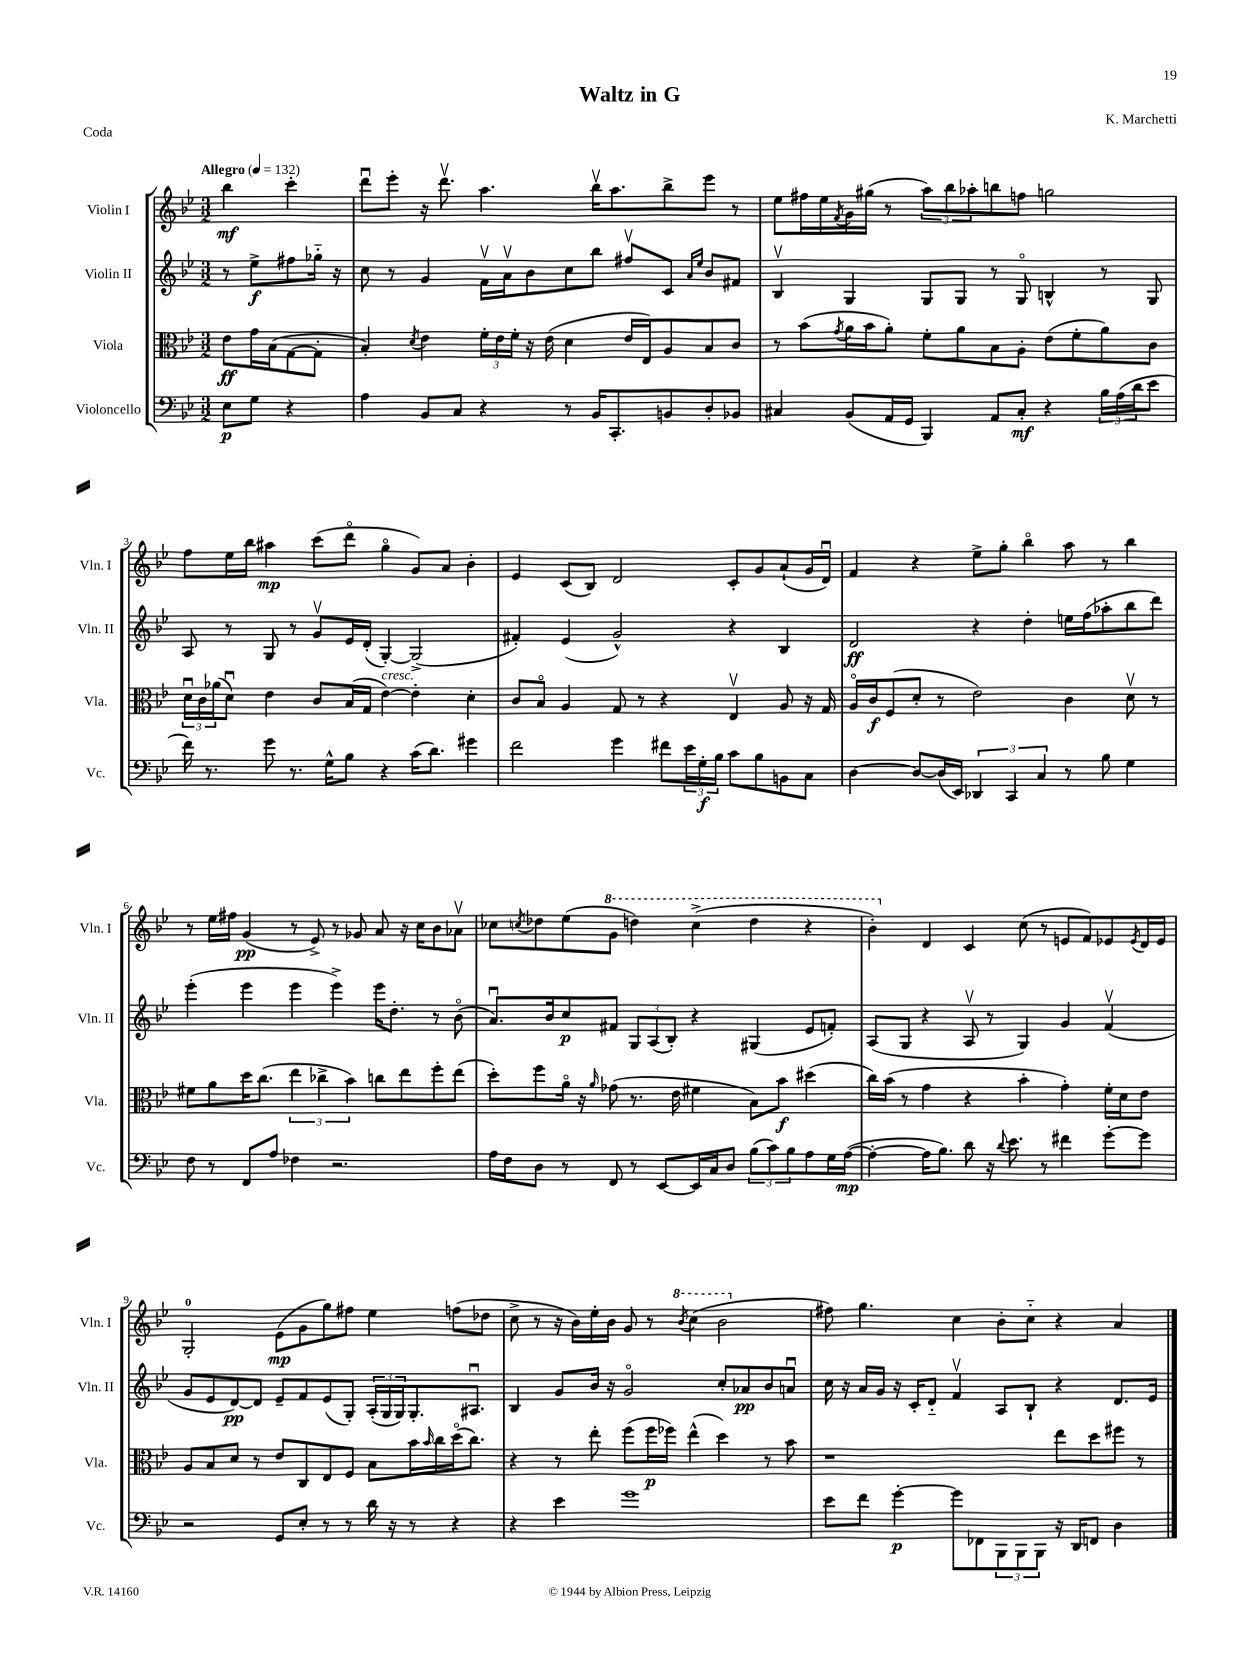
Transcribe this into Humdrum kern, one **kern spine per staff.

**kern	**kern	**kern	**kern
*staff4	*staff3	*staff2	*staff1
*clefF4	*clefC3	*clefG2	*clefG2
*k[b-e-]	*k[b-e-]	*k[b-e-]	*k[b-e-]
*M3/2	*M3/2	*M3/2	*M3/2
*MM132	*MM132	*MM132	*MM132
8E-	8e-	8r	4bb-
8G	16g	8ee-^	.
.	(16B-	.	.
4r	[8G	8ff#	4ccc'
.	8G']	16gg-'~	.
.	.	16r	.
=	=	=	=
4A	4B-')	8cc	8dddu
.	.	8r	8eee-'
.	8qd	.	.
8BB-	4e-	4g	16r
.	.	.	8.dddv
8C	.	.	.
4r	24f'	16fv	4.aa
.	24e-	.	.
.	.	16av	.
.	24f'	.	.
.	16r	8b-	.
.	(16e-	.	.
8r	4d	8cc	.
16BB-	.	8bb-	16bb-v
8.CC'	.	.	8.aa
.	16e-	8ff#v	.
.	16E-)	.	.
8BB	8A	8c	8bb-^
.	.	16qqa	.
.	.	16qqee-	.
8D'	8B-	8b-	8eee-
8BB-	8c	8f#	8r
=	=	=	=
4C#	8r	4B-v	8ee-
.	(8b-	.	16ff#
.	.	.	16ee-
.	8qg	.	8qf
(8BB-	16a	4G	16g
.	16b-	.	(16gg#
16AA	8a')	.	8r
16GG	.	.	.
4BBB-)	8f'	8G	12aa)
.	.	.	12bb-
.	8a	8G	.
.	.	.	12aa-'
8AA	8B-	8r	8bb
8C#'	8A'	8Go	8ff
4r	(8e-	4B^^	2gg
.	8f'	.	.
24B-	8a)	8r	.
(24A	.	.	.
24d	.	.	.
8e-	8c	8G	.
=	=	=	=
16f)	24du	8A	8ff
.	24c	.	.
8.r	.	.	.
.	(24a-	.	.
.	8du)	8r	16ee-
.	.	.	16bb-
8g	4e-	8G	4aa#
8.r	.	8r	.
.	8c	8gv	(8ccc
16G^^	.	.	.
8B-	(16B-	16e-	8dddo
.	16G	(16d'	.
4r	[4e-)	[4G')	4ggo
(16c	4e-']	(2G^]	8g)
8.d)	.	.	.
.	.	.	8a
4g#	4d'	.	4b-'
=	=	=	=
2f	8c	4f#')	4e-
.	8B-o	.	.
.	4A	(4e-	(8c
.	.	.	8B-)
4g	8G	2g^^)	2d
.	8r	.	.
8f#	4r	.	.
24e-	.	.	.
24G'	.	.	.
24B-	.	.	.
8c	4E-v	4r	8c'
8B-	.	.	8g
8BB	8A	4B-	(8a`
8C	16r	.	16g
.	16G	.	16du)
=	=	=	=
[4D	16Ao	2d	4f
.	16c	.	.
.	(8F	.	.
8D_	8d'	.	4r
(16D]	8r	.	.
16EE-)	.	.	.
6DD-	2e-)	4r	8ee-^
.	.	.	8gg'
6CC	.	.	.
.	.	4dd'	4bb-o
6C	.	.	.
8r	4c	16ee	8aa
.	.	(16ff	.
8B-	.	8aa-'	8r
4G	8dv	8bb-	4bb-
.	8r	8ddd)	.
=	=	=	=
8F	8f#	(4eee-'	8r
8r	8a	.	16ee-
.	.	.	16ff#
8FF	16dd	4eee-	(4g
.	(8.cc	.	.
8A	.	.	.
4F-	6ee-	4eee-	8r
.	.	.	8e-^)
.	6cc-^	.	.
2.r	.	4eee-^)	8r
.	6b-)	.	.
.	.	.	8g-
.	8cc	16eee-	8a
.	.	8.dd'	.
.	8ee-	.	16r
.	.	.	16cc
.	8ff'	8r	8b-
.	(8ee-	(8b-o	8a-v
=	=	=	=
16A	8dd')	8.au)	8cc-
16F	.	.	.
.	.	.	8qcc
8D	8ff	.	8dd-
.	.	16b-	.
8r	16ao	8cc	(8ee-
.	16r	.	.
.	16qqa	.	.
8FF	(8g-	8f#	8gg
8r	8.r	12G	4ddd)
.	.	(12A	.
[8EE-	.	.	.
.	.	12B-')	.
.	16e-	.	.
16EE-]	4f#	4r	(4ccc^
16C	.	.	.
8D	.	.	.
(12B-	8B-)	(4G#	4ddd
12c)	.	.	.
.	8b-	.	.
12B-	.	.	.
8A	(4dd#	8e-	4r
16G	.	8f')	.
([16A	.	.	.
=	=	=	=
4A'_	16cc)	(8A	4bb-')
.	(16b-	.	.
.	8r	8G	.
16A]	4g	4r	4d
8.B-)	.	.	.
8d	4r	8Av	4c
16r	.	8r	.
8qqd	.	.	.
8.e-	.	.	.
.	4b-'	4G)	(8cc
8r	.	.	8r
4f#	4g')	4g	8e
.	.	.	8f)
[8g'	16f'	(4fv	8e-
.	16d	.	.
.	.	.	8qe-
8g]	8e-	.	16d
.	.	.	16e-
=	=	=	=
2r	8A	8g	2G'
.	8B-	8e-	.
.	8d	[8d)	.
.	8r	8d]	.
8GG	8e-	8e-~	(8e-
8E-'	8C	8f	8g
8r	8E-	(8e-	8gg)
8r	8F	8G')	8ff#
16d	8B-	(24A'	4ee-
.	.	24G	.
16r	.	.	.
.	.	24G)	.
8r	16b-	8.G'	.
.	16qqb-	.	.
.	16cc	.	.
4r	(16ddo	.	(8ff
.	8.cc)	8.A#u	.
.	.	.	8dd-
=	=	=	=
4r	4r	4B-	8cc^
.	.	.	8r
4e-	8r	8g	16r
.	.	.	16b-)
.	8ee-'	16b-	16ee-'
.	.	16r	16b-
1g	(8ff	2go	8g
.	16ff	.	8r
.	16ff-)	.	.
.	.	.	8qbb-
.	(4ee-^^	.	(4ccc
.	4dd)	8cc'	2bb-
.	.	8a-	.
.	8r	8b-	.
.	8b-	8au	.
=	=	=	=
8e-	1r	16cc	8ff#)
.	.	16r	.
8f	.	16a	4.gg
.	.	16g	.
[4g'	.	16r	.
.	.	16c'	.
.	.	8d'~	.
8g]	.	4fv	4cc
8FF-	.	.	.
12BBB-	.	8A	8b-'
12BBB-	.	.	.
.	.	8B-`	8cc'~
12BBB-	.	.	.
16r	8ee-	4r	4r
16DD	.	.	.
8FF	8dd	.	.
4D	8ff#	8.d	4a
.	8r	.	.
.	.	16e-	.
==	==	==	==
*-	*-	*-	*-
